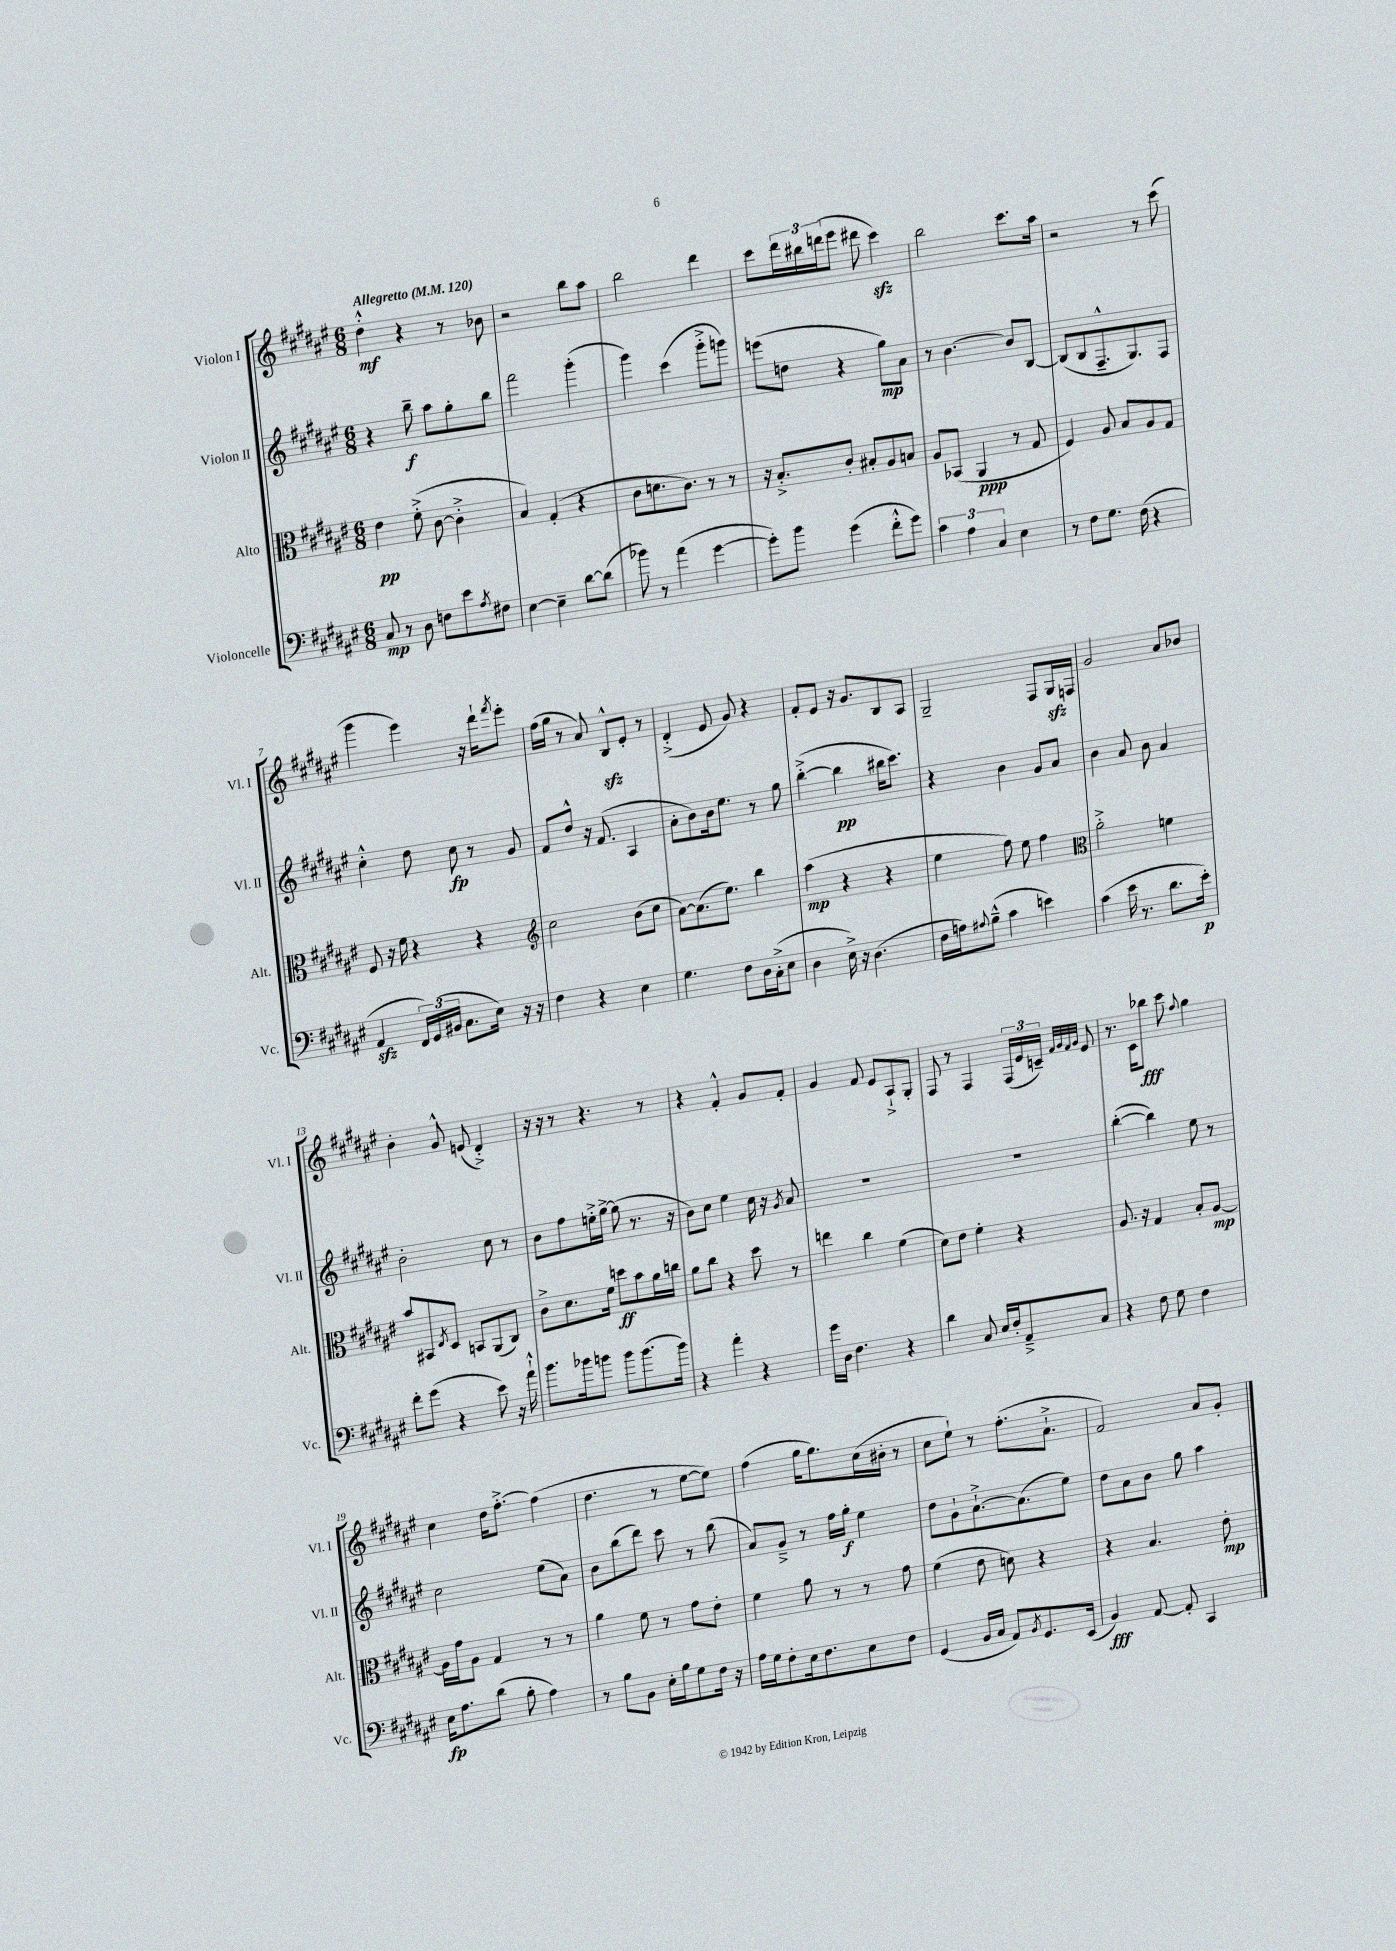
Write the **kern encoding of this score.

**kern	**kern	**kern	**kern
*staff4	*staff3	*staff2	*staff1
*clefF4	*clefC3	*clefG2	*clefG2
*k[f#c#g#d#a#e#]	*k[f#c#g#d#a#e#]	*k[f#c#g#d#a#e#]	*k[f#c#g#d#a#e#]
*M6/8	*M6/8	*M6/8	*M6/8
*MM120	*MM120	*MM120	*MM120
8C#/	4e#\	4r	4dd#'^^\
8r	.	.	.
8D#\	(8f#'^\	8bb~\	4r
8F\L	[8c#\	8aa#\L	.
8e#\	4c#'^\]	8gg#'\	8r
8qA#/	.	.	.
8F#\J	.	8bb\J	8b-\
=	=	=	=
[4E#\	4B/)	2fff#\	2r
4E#~\]	(4G#'/	.	.
[8d#\L	4r	(4ggg#'\	8bb\L
(8d#\]J	.	.	8aa#\J
=	=	=	=
8b-\)	8c#\L	4ggg#\)	2bb\
8r	8.d\	.	.
(4a#\	.	(4ccc#\	.
.	8.c#\J)	.	.
[4g#\	8r	8ggg#'^\L	4ddd#\
.	8r	8ggg\J)	.
=	=	=	=
8g#'\]L)	16r	(8eee\L	8ccc#\L
.	8.B'^/L	.	.
8b\J	.	8dd\J	24ddd#\L
.	.	.	24bb#\
.	.	.	(24ddd\J
(4g#\	8c#'/J	4r	8eee#\J
.	8B#'/L	.	8ddd#\
8f#'^^\L	8A#/	8gg#\L)	4ccc#\)
8g#\J)	8B/J	8a#\J	.
=	=	=	=
6c#\	8A#/L	8r	2bb\
.	(8BB-/J	[4.b\	.
6A#\	.	.	.
.	4AA#/	.	.
6C#/	.	.	.
4E#\	8r	8b/]L	8.ccc#\L
.	8G#/	[8B/J	.
.	.	.	16aa#\Jk
=	=	=	=
8r	4F#/)	(8B/]L	2r
8F#\L	.	8B/	.
8.G#\J	8A#/	8.F#~^^/	.
.	8B/L	.	.
(16F#\	.	8.G#/)	.
4r	8A#/	.	8r
.	8G#/J	8F#/J	(8ccc#\
=	=	=	=
4AA#/	8F#/	4cc#'^^\	4ggg#\
.	16r	.	.
.	16f#\	.	.
24FF#/LL)	4r	8dd#\	4eee#\)
(24GG#/	.	.	.
24BB#/JJ	.	.	.
8.C#\L	.	8cc#\	.
.	4r	8r	16r
16E#\Jk)	.	.	16ddd#`\LK
.	.	.	8qfff#/
16r	.	8g#/	8eee#'\J
16r	.	.	.
=	=	=	=
*	*clefG2	*	*
4F#\	2cc#\	8f#/L	(16ff#\LL
.	.	.	16gg#\JJ
.	.	8dd#^^/J	8r
4r	.	16r	8a#/)
.	.	(8.f#/	.
.	.	.	8B^^/L
4E#\	(8b\L	4A#/	8e#'/J
.	8cc#\J	.	8r
=	=	=	=
4.G#\	[8a#\L)	8a#'\L	(4d#'^/
.	(8.a#\]	8b\)	.
.	.	16b\k	8e#/
.	8.ee#\J)	8.ee#\J	.
8F#\L	.	.	8g#/)
16D#\L	4bb\	8r	4r
(16C#'^\J	.	.	.
8E#\J	.	8gg#\	.
=	=	=	=
4D#\	(4aa#\	([4bb'^\	8f#'/L
.	.	.	8e#/J
16E#^\)	4r	4bb\]	16r
16r	.	.	8.g#/L
(4.D#\	.	.	.
.	4r	16bb#\LK	8B/
.	.	8.ccc#\J)	.
.	.	.	8A#/J
=	=	=	=
16F#\LL	4ee#\	4r	2G#~/
16A\J)	.	.	.
8qqA#/	.	.	.
(8B~^^\J	.	.	.
4c#\	8ff#\)	4b\	.
.	8ee#\	.	.
4e\)	4ff#\	8g#/L	8F#/L
.	.	8a#/J	16G#/L
.	.	.	16F/JJ
=	=	=	=
*	*clefC3	*	*
(4c#\	2a#'^\	4b\	2g#/
16e#\	.	8a#/	.
8.r	.	.	.
.	.	8b\	.
8.d#\L	4f\	4a#/	8a#/L
.	.	.	8b-/J
16e#'\Jk)	.	.	.
=	=	=	=
8f#'\L	8b/L	2b'\	4b'\
(8g#\J	8BB#/	.	.
.	8qE#/	.	.
4r	8D#/J	.	8g#^^/
.	8BB/L	.	(8e/
8e#\)	(8AA#/	8cc#\	4d#'^/)
16r	8C#/J)	8r	.
16a#`^^\	.	.	.
=	=	=	=
8.b\L	8c#^\L	8b\L	16r
.	.	.	16r
.	8.d#\	8ff#\	8r
16b-\k	.	.	.
8b\J	.	16ee'^\L	4.r
.	16f#\Jk	[16gg#^\JJ	.
8b\L	8dd\L	(8gg#\]	.
(8.b\	8b\	8.r	.
.	16a#\L	.	8r
16b\Jk)	16cc\JJ	16r	.
=	=	=	=
4r	8a#\L	8b\L)	4r
.	8cc#\J	8cc#\J	.
4a#'\	4r	4ee#\	4f#'^^/
4r	8dd#\	16cc#\	8g#/L
.	.	16r	.
.	.	8qg#/	.
.	8r	8a#/	8f#'/J
=	=	=	=
16g#\LL	4ee\	2.r	4g#/
16D#\JJ	.	.	.
4.F#\	.	.	.
.	4cc#\	.	8f#/
.	.	.	8e#/L
4r	(4f#\	.	8A#`^/
.	.	.	8G#'/J
=	=	=	=
4d#\	8d#\L)	2.r	8F#/
.	8e#\J	.	8r
8C#/	4f#'\	.	4F#/
16E#/LL	.	.	.
16F#'/J	.	.	.
8AA#~^/	4r	.	(24F#/LL
.	.	.	24e#/
.	.	.	24c~/JJ)
.	.	.	32qqf#/LLL
.	.	.	32qqg#/
.	.	.	32qqf#/
.	.	.	32qqg#/JJJ
8C#/J	.	.	8e#/
=	=	=	=
4r	8.A#/	([4bb'\	8.r
.	16r	.	16c#\LK
8F#\	4G#/	4bb\])	8bb-\J
8G#\	.	.	8ccc#\
.	.	.	8qqff#/
4F#\	8B'/L	8ee#\	4gg#\
.	[8A#/J	8r	.
=	=	=	=
16E#\LK	16A#\]LL	2cc#\	4cc#\
8.A#\	16g#\J	.	.
.	8A#\J	.	.
(8d#\J	4G#/	.	16dd#\LK
.	.	.	[8.ff#'^\J
8B'\	.	.	.
4A#\)	8r	(8ee#\L	(4ff#\]
.	8r	8a#\J)	.
=	=	=	=
8r	4a#\	8b\L	4.dd#\
8B\L	.	(8bb\	.
8BB\J	8f#\	8ddd#\J)	.
16E#'\LL	8r	8ccc#\	8r
16B\J	.	.	.
8G#\	8g#\L	8r	[8ee#\L
16F#\Jk	8e#'\J	(8bb\	8ee#\]J)
16r	.	.	.
=	=	=	=
16A#\LL	4f#\	8a#/L)	(4ff#\
16G#\J	.	.	.
8F#'\	.	8g#~^/J	.
16E#\k	8a#\	8r	16gg#\LK
8.F#\	.	.	8.gg#\)
.	8r	16ff#\LL	.
.	.	16gg#'\JJ	.
8E#\	8r	4ee#\	(16cc#\L
.	.	.	16b#'\JJ
8F#\J	8g#\	.	8r
=	=	=	=
(4GG#/	(4f#\	8dd#\L	8cc#\L
.	.	8g#`\	8ee#`\J)
16BB/LL	8e#\	[8.a#`^\	8r
16C#/JJ	.	.	.
8AA#/L)	8d\)	.	(8.ff#'\L
.	.	(8.a#\]	.
8qBB/	.	.	.
8.GG#/	4r	.	.
.	.	.	8.a#`^\J
.	.	8ee#\J)	.
(16EE#/Jk	.	.	.
=	=	=	=
4BB/)	4r	8dd#\L	2f#/)
.	.	8a#\	.
[8AA#/	4.B/	8b\J	.
8AA#'/]	.	8gg#\	.
4CC#/	.	4aa#\	8a#/L
.	8e#'\	.	8g#'/J
==	==	==	==
*-	*-	*-	*-
